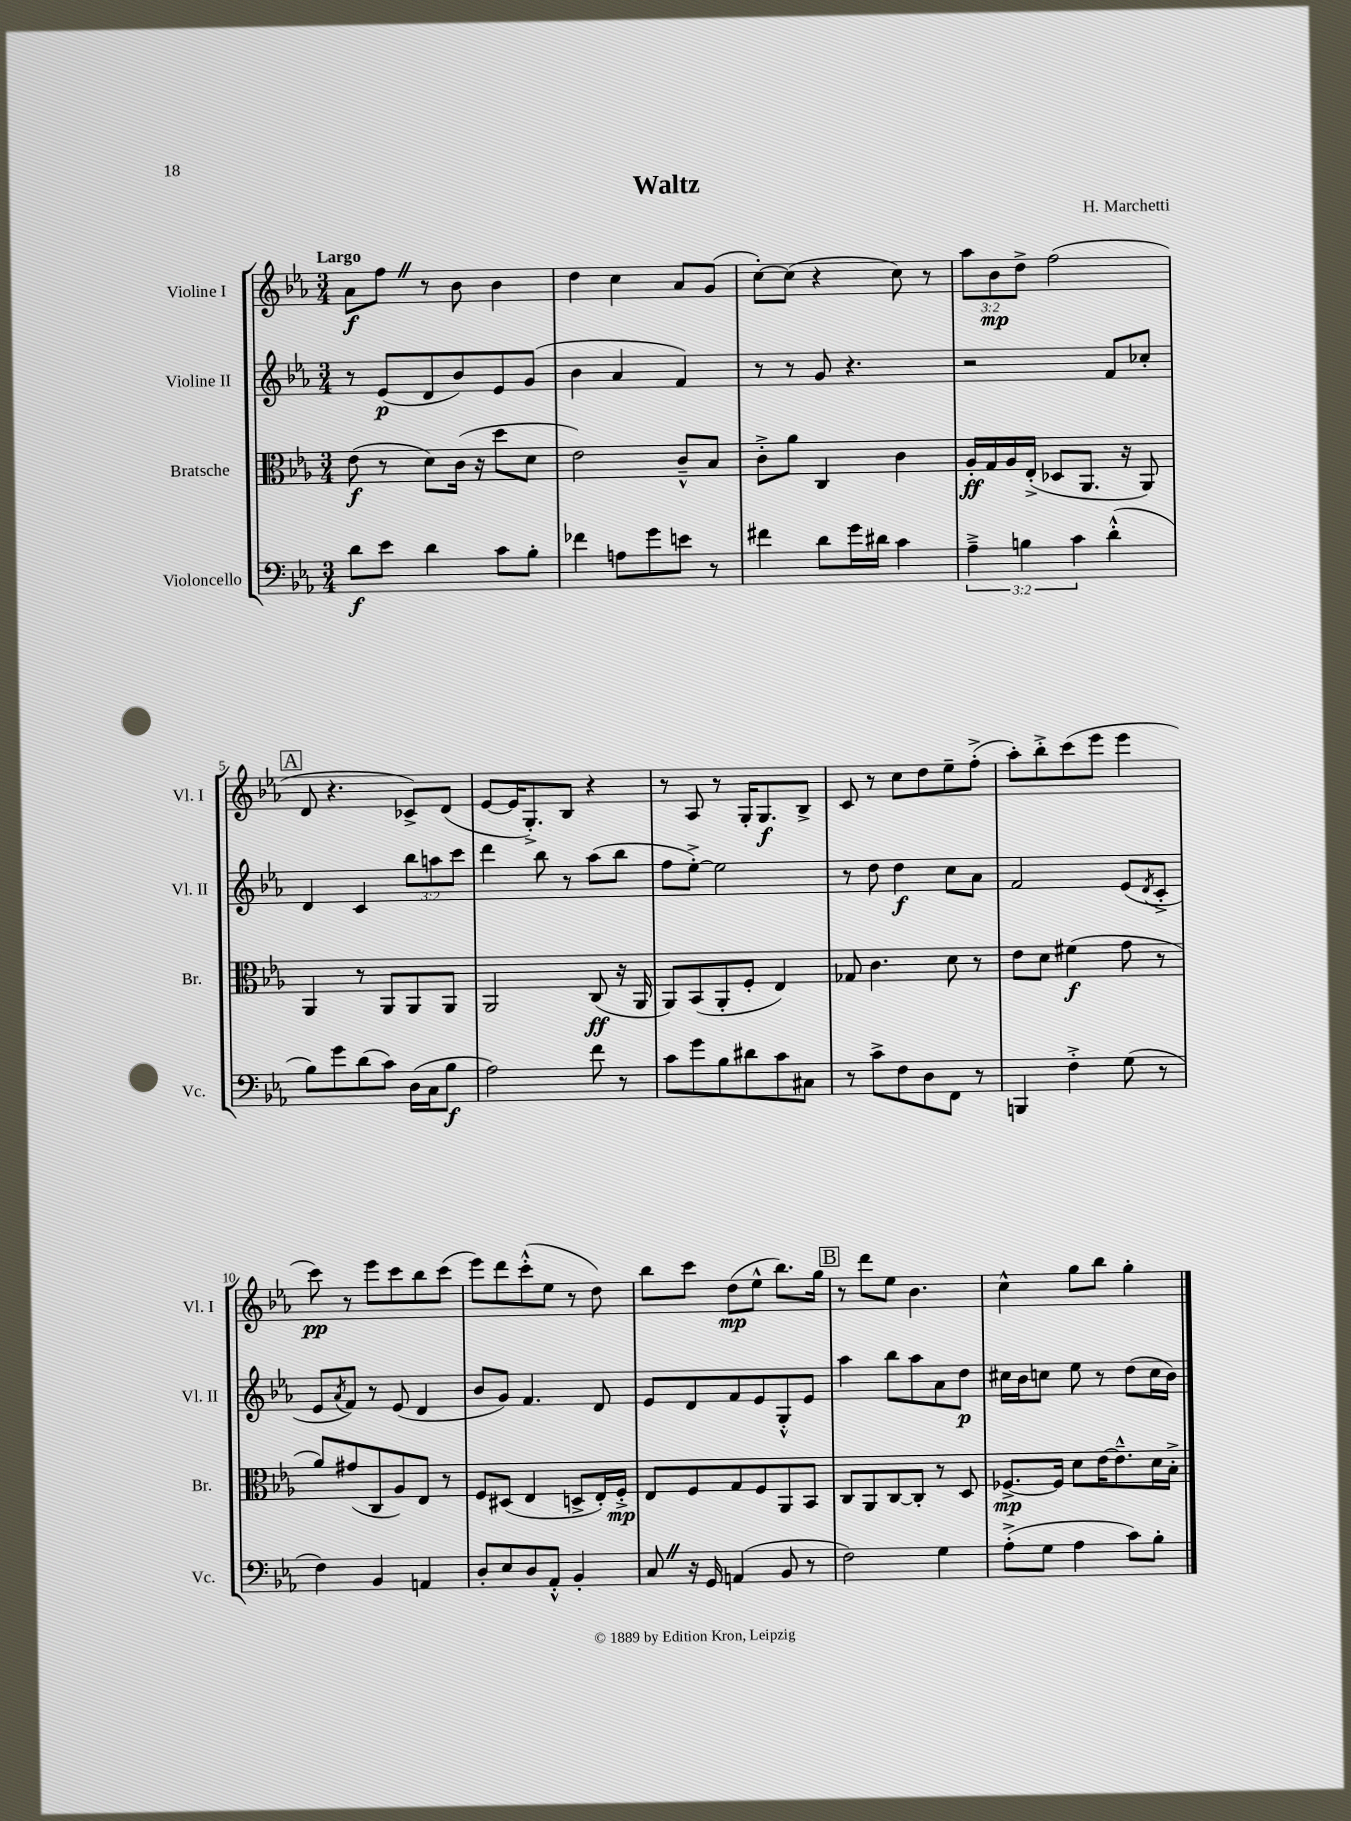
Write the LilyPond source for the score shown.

\header { title = "Waltz" composer = "H. Marchetti" }
<<
\new StaffGroup <<
\new Staff = "s0" \with { instrumentName = "Violine I" shortInstrumentName = "Vl. I" } {
    \clef treble \key ees \major \numericTimeSignature \time 3/4 \override Staff.TupletNumber.text = #tuplet-number::calc-fraction-text \tempo "Largo"
    aes'8\f f''8 \once \override BreathingSign.text = \markup { \musicglyph "scripts.caesura.straight" } \breathe r8 bes'8 bes'4 |
    d''4 c''4 aes'8 g'8( |
    c''8~-.) c''8( r4 c''8) r8 |
    \tuplet 3/2 { aes''8 bes'8\mp d''8-> } f''2( |
    \mark \markup { \box "A" } d'8 r4. ces'8->) d'8( |
    ees'8~ ees'16 g8.-.->) bes8 r4 |
    r8 aes8 r8 g16-. g8.\f bes8-> |
    c'8 r8 c''8 d''8 ees''8-- f''8-.->( |
    aes''8-.) bes''8-.-> c'''8( ees'''8 ees'''4 |
    c'''8\pp) r8 ees'''8 c'''8 bes''8 c'''8( |
    ees'''8) d'''8 c'''8-.-^( ees''8 r8 d''8) |
    bes''8 c'''8 d''8\mp( ees''8-^ bes''8.) g''16 |
    \mark \markup { \box "B" } r8 d'''8 ees''8 bes'4. |
    c''4-^ g''8 bes''8 g''4-. \bar "|." |
}
\new Staff = "s1" \with { instrumentName = "Violine II" shortInstrumentName = "Vl. II" } {
    \clef treble \key ees \major \numericTimeSignature \time 3/4 \override Staff.TupletNumber.text = #tuplet-number::calc-fraction-text
    r8 ees'8\p( d'8 bes'8) ees'8 g'8( |
    bes'4 aes'4 f'4) |
    r8 r8 g'8 r4. |
    r2 f'8 ces''8-. |
    \mark \markup { \box "A" } d'4 c'4 \tuplet 3/2 { bes''8 a''8 c'''8 } |
    d'''4 bes''8 r8 aes''8( bes''8 |
    f''8 ees''8~-.->) ees''2 |
    r8 d''8 d''4\f c''8 aes'8 |
    f'2 ees'8( \acciaccatura { d'8 } c'8-.-> |
    ees'8 \acciaccatura { aes'8 } f'8) r8 ees'8( d'4 |
    bes'8 g'8) f'4. d'8 |
    ees'8 d'8 f'8 ees'8 g8-.-^ ees'8 |
    \mark \markup { \box "B" } aes''4 bes''8 aes''8 aes'8 d''8\p |
    cis''16 bes'16 c''8 ees''8 r8 d''8( c''16 bes'16) \bar "|." |
}
\new Staff = "s2" \with { instrumentName = "Bratsche" shortInstrumentName = "Br." } {
    \clef alto \key ees \major \numericTimeSignature \time 3/4
    ees'8\f( r8 d'8) c'16( r16 d''8 d'8 |
    ees'2) c'8---^ bes8 |
    c'8-.-> aes'8 c4 c'4 |
    aes16-.\ff g16 aes16 ees16-.->( des8 aes,8. r16 aes,8) |
    \mark \markup { \box "A" } aes,4 r8 aes,8 aes,8 aes,8 |
    aes,2 c8\ff( r16 aes,16 |
    aes,8) bes,8( aes,8-. f8-. ees4) |
    ges8 c'4. d'8 r8 |
    ees'8 d'8 fis'4\f( g'8 r8 |
    aes'8) gis'8( c8 aes8) ees8 r8 |
    f8 dis8( ees4 d8-> ees16-.) f16-.->\mp |
    ees8 f8 g8 f8 aes,8 bes,8 |
    \mark \markup { \box "B" } c8 aes,8 c8~ c8-. r8 d8 |
    fes8.~->\mp fes16 d'8 ees'16~ ees'8.---^ d'16 bes16-.-> \bar "|." |
}
\new Staff = "s3" \with { instrumentName = "Violoncello" shortInstrumentName = "Vc." } {
    \clef bass \key ees \major \numericTimeSignature \time 3/4 \override Staff.TupletNumber.text = #tuplet-number::calc-fraction-text
    d'8\f ees'8 d'4 c'8 bes8-. |
    fes'4 a8 g'8 e'8 r8 |
    fis'4 d'8 g'16 dis'16 c'4 |
    \tuplet 3/2 { aes4---> b4 c'4 } d'4-.-^( |
    \mark \markup { \box "A" } bes8) g'8 d'8( c'8) d16( c16 bes8\f |
    aes2) f'8 r8 |
    c'8 g'8 bes8 dis'8 c'8 cis8 |
    r8 c'8-> f8 d8 f,8 r8 |
    b,,4 f4-.-> g8( r8 |
    f4) bes,4 a,4 |
    d8-. ees8 d8 aes,8-.-^ bes,4-. |
    c8 \once \override BreathingSign.text = \markup { \musicglyph "scripts.caesura.straight" } \breathe r16 g,16 a,4( bes,8 r8 |
    \mark \markup { \box "B" } f2) g4 |
    aes8-.->( g8 aes4 c'8) bes8-. \bar "|." |
}
>>
>>
